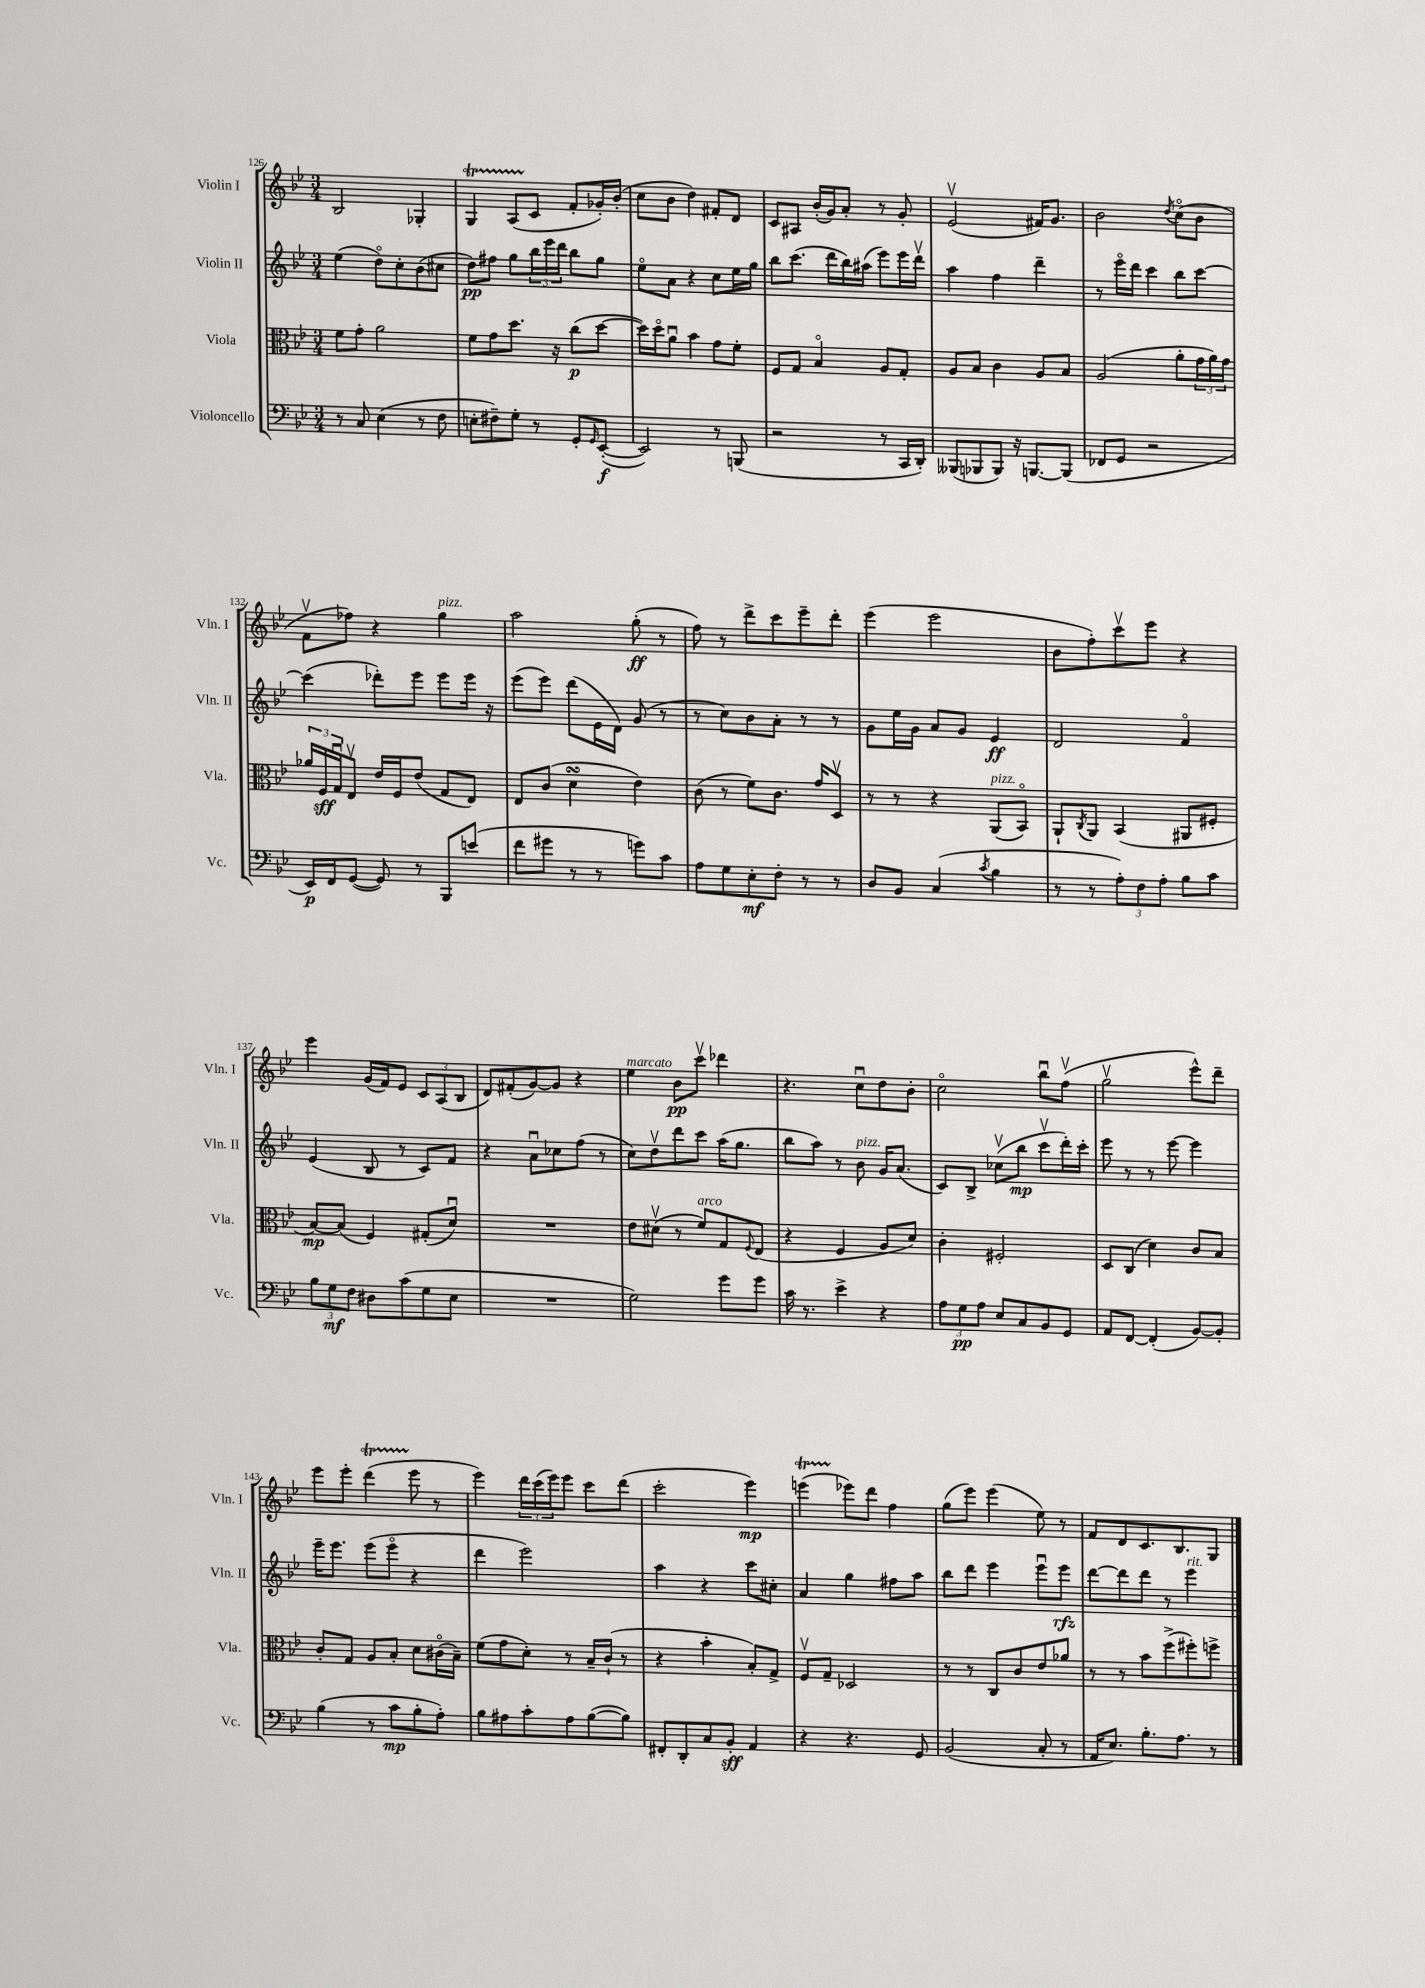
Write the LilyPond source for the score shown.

<<
\new StaffGroup <<
\new Staff = "s0" \with { instrumentName = "Violin I" shortInstrumentName = "Vln. I" } {
    \clef treble \key bes \major \numericTimeSignature \time 3/4
    bes2 ges4-. |
    g4\startTrillSpan a8( c'8\stopTrillSpan f'8-. ges'16-.) bes'16-.( |
    c''8 bes'8 d''4) fis'8-. d'8 |
    c'8 ais8 bes'16-.( g'16) a'8-. r8 g'8-. |
    ees'2\upbow( fis'16) g'8. |
    bes'2 \acciaccatura { d''8 } c''8\flageolet( bes'8 |
    f'8\upbow fes''8) r4 g''4^\markup { \italic "pizz." } |
    a''2 g''8-.\ff( r8 |
    f''8) r8 d'''8-> c'''8 ees'''8-- d'''8-. |
    ees'''4( ees'''2 |
    bes'8 f''8-.) c'''8\upbow ees'''8 r4 |
    ees'''4 g'16( f'16) ees'8 \tuplet 3/2 { c'8 a8( bes8 } |
    d'8) fis'8-.( g'8~) g'8 r4 |
    ees''4^\markup { \italic "marcato" } bes'8\pp c'''8\upbow des'''4 |
    r4. c''8\downbow d''8 bes'8-. |
    c''2\flageolet bes''8\downbow f''8\upbow( |
    g''2\upbow ees'''8-^) d'''8-- |
    ees'''8 ees'''8-. d'''4\startTrillSpan( ees'''8\stopTrillSpan r8 |
    ees'''4) \tuplet 3/2 { d'''16 c'''16( ees'''16) } ees'''8 c'''8 d'''8( |
    c'''2-. ees'''4\mp) |
    e'''4\startTrillSpan( ees'''8\stopTrillSpan) d'''8 f''4 |
    g''8( ees'''8) ees'''4( ees''8) r8 |
    f'8 d'8 c'8. bes8. g8 \bar "|." |
}
\new Staff = "s1" \with { instrumentName = "Violin II" shortInstrumentName = "Vln. II" } {
    \clef treble \key bes \major \numericTimeSignature \time 3/4
    ees''4( d''8\flageolet) c''8-. bes'8( cis''8 |
    d''8\pp) fis''8 g''8 \tuplet 3/2 { bes''16 ees'''16 d'''16 } bes''8 g''8 |
    ees''8\flageolet a'8 r4 c''8 ees''16 g''16 |
    bes''8 c'''8.( d'''16 bes''16) ais''16( ees'''8) ees'''16 d'''16\upbow |
    a''4 f''4 d'''4-- |
    r8 ees'''16\flageolet d'''16 c'''4 bes''8 c'''8~ |
    c'''4( des'''8-.) ees'''8 ees'''8 ees'''16 r16 |
    ees'''8( ees'''8) d'''8( ees'16 d'16) g'8( r8 |
    r8 c''8) bes'8 a'8-. r8 r8 |
    g'8 ees''16 g'16 a'8 g'8 ees'4\ff |
    d'2 f'4\flageolet |
    ees'4( bes8 r8 c'8) f'8 |
    r4 a'8\downbow ces''8 f''8( r8 |
    c''8) d''8\upbow d'''8 c'''8 a''16( g''8. |
    bes''8 a''8) r8 bes'8^\markup { \italic "pizz." } g'16 a'8.( |
    c'8) bes8-> ces''8\upbow( bes''8\mp c'''8\upbow d'''16-.) c'''16-. |
    ees'''8 r8 r8 ees'''8~ ees'''4 |
    ees'''16-- ees'''8. ees'''8( ees'''8\flageolet r4 |
    d'''4 ees'''2) |
    a''4 r4 c'''8 cis''8-. |
    a'4 g''4 fis''8 a''8 |
    bes''8 d'''8 ees'''4 ees'''8\downbow ees'''8\rfz |
    d'''8~ d'''8 d'''8 r8 ees'''4^\markup { \italic "rit." } \bar "|." |
}
\new Staff = "s2" \with { instrumentName = "Viola" shortInstrumentName = "Vla." } {
    \clef alto \key bes \major \numericTimeSignature \time 3/4
    f'8 g'8-. a'2 |
    f'8 g'8 d''8. r16 c''8\p( d''8~ |
    d''16) d''16\flageolet a'8\downbow bes'4 g'8 f'8-. |
    f8 g8 bes4\flageolet a8 g8-. |
    a8 bes8 c'4 a8 bes8 |
    a2( a'8-. \tuplet 3/2 { g'16 a'16) g'16 } |
    \tuplet 3/2 { aes'16 f16\sff g16\downbow } ees8\upbow ees'16 f16 ees'8( g8 ees8) |
    ees8 c'8( d'4\turn ees'4) |
    c'8( r8 f'8) c'8. g'16 d8\upbow |
    r8 r8 r4 a,8^\markup { \italic "pizz." }( bes,8\flageolet) |
    a,8-! \acciaccatura { c8 } a,8 bes,4( ais,8 fis8-. |
    bes8~\mp) bes8( f4) gis8-.( d'8\downbow) |
    R2. |
    ees'8 dis'8\upbow( r8 f'8^\markup { \italic "arco" }) g8 \appoggiatura { f8 } ees8( |
    r4 f4 a8 d'8) |
    c'4-. fis2-. |
    d8 c8( d'4) c'8 bes8 |
    c'8-. g8 a8 bes8-. d'8 cis'16\flageolet( bes16--) |
    f'8( g'8 d'8-.) r8 bes16-- c'16-!( r8 |
    r4 bes'4-. bes8-.) g8-> |
    f8\upbow g8-- des2 |
    r8 r8 c8 c'8 ees'8 aes'8 |
    r8 r8 bes'8 f''8->( fis''8-.) f''8-> \bar "|." |
}
\new Staff = "s3" \with { instrumentName = "Violoncello" shortInstrumentName = "Vc." } {
    \clef bass \key bes \major \numericTimeSignature \time 3/4
    r8 c8 ees4( r8 f8 |
    e8-. fis8--) g8-. r8 g,8-. \grace { g,16 } ees,8~-.\f( |
    ees,2) r8 b,,8( |
    r2 r8 c,16 d,16-.) |
    beses,,8( bes,,8 bes,,8) r16 b,,8.~ b,,8( |
    fes,8 g,8 r2 |
    ees,16\p) f,16 g,8~( g,8) r8 bes,,8 e'8( |
    f'8 gis'8 r8 r8 g'8) c'8 |
    a8 g8 ees8-.\mf f8-. r8 r8 |
    d8 bes,8 c4( \acciaccatura { c'8 } bes4 |
    r8 r8 \tuplet 3/2 { a8-.) f8 a8-. } bes8 c'8 |
    \tuplet 3/2 { bes8 g8\mf f8 } dis8 c'8( g8 ees8 |
    R2. |
    g2) g'8 g'8 |
    c'16 r8. ees'4-> r4 |
    \tuplet 3/2 { a8 g8\pp a8 } ees8 c8 bes,8 g,8 |
    a,8 f,8~ f,4-.( bes,8~) bes,8-. |
    bes4( r8 c'8\mp bes8-. a8-.) |
    bes8 ais8 c'8-. ais8 bes8~( bes8) |
    fis,8-. d,8-. c8 bes,8-.\sff a,4 |
    r4 r4. g,8 |
    bes,2( c8-. r8 |
    a,16 ees8.) bes8.-. a8. r8 \bar "|." |
}
>>
>>
\layout { \context { \Score currentBarNumber = #126 } }
